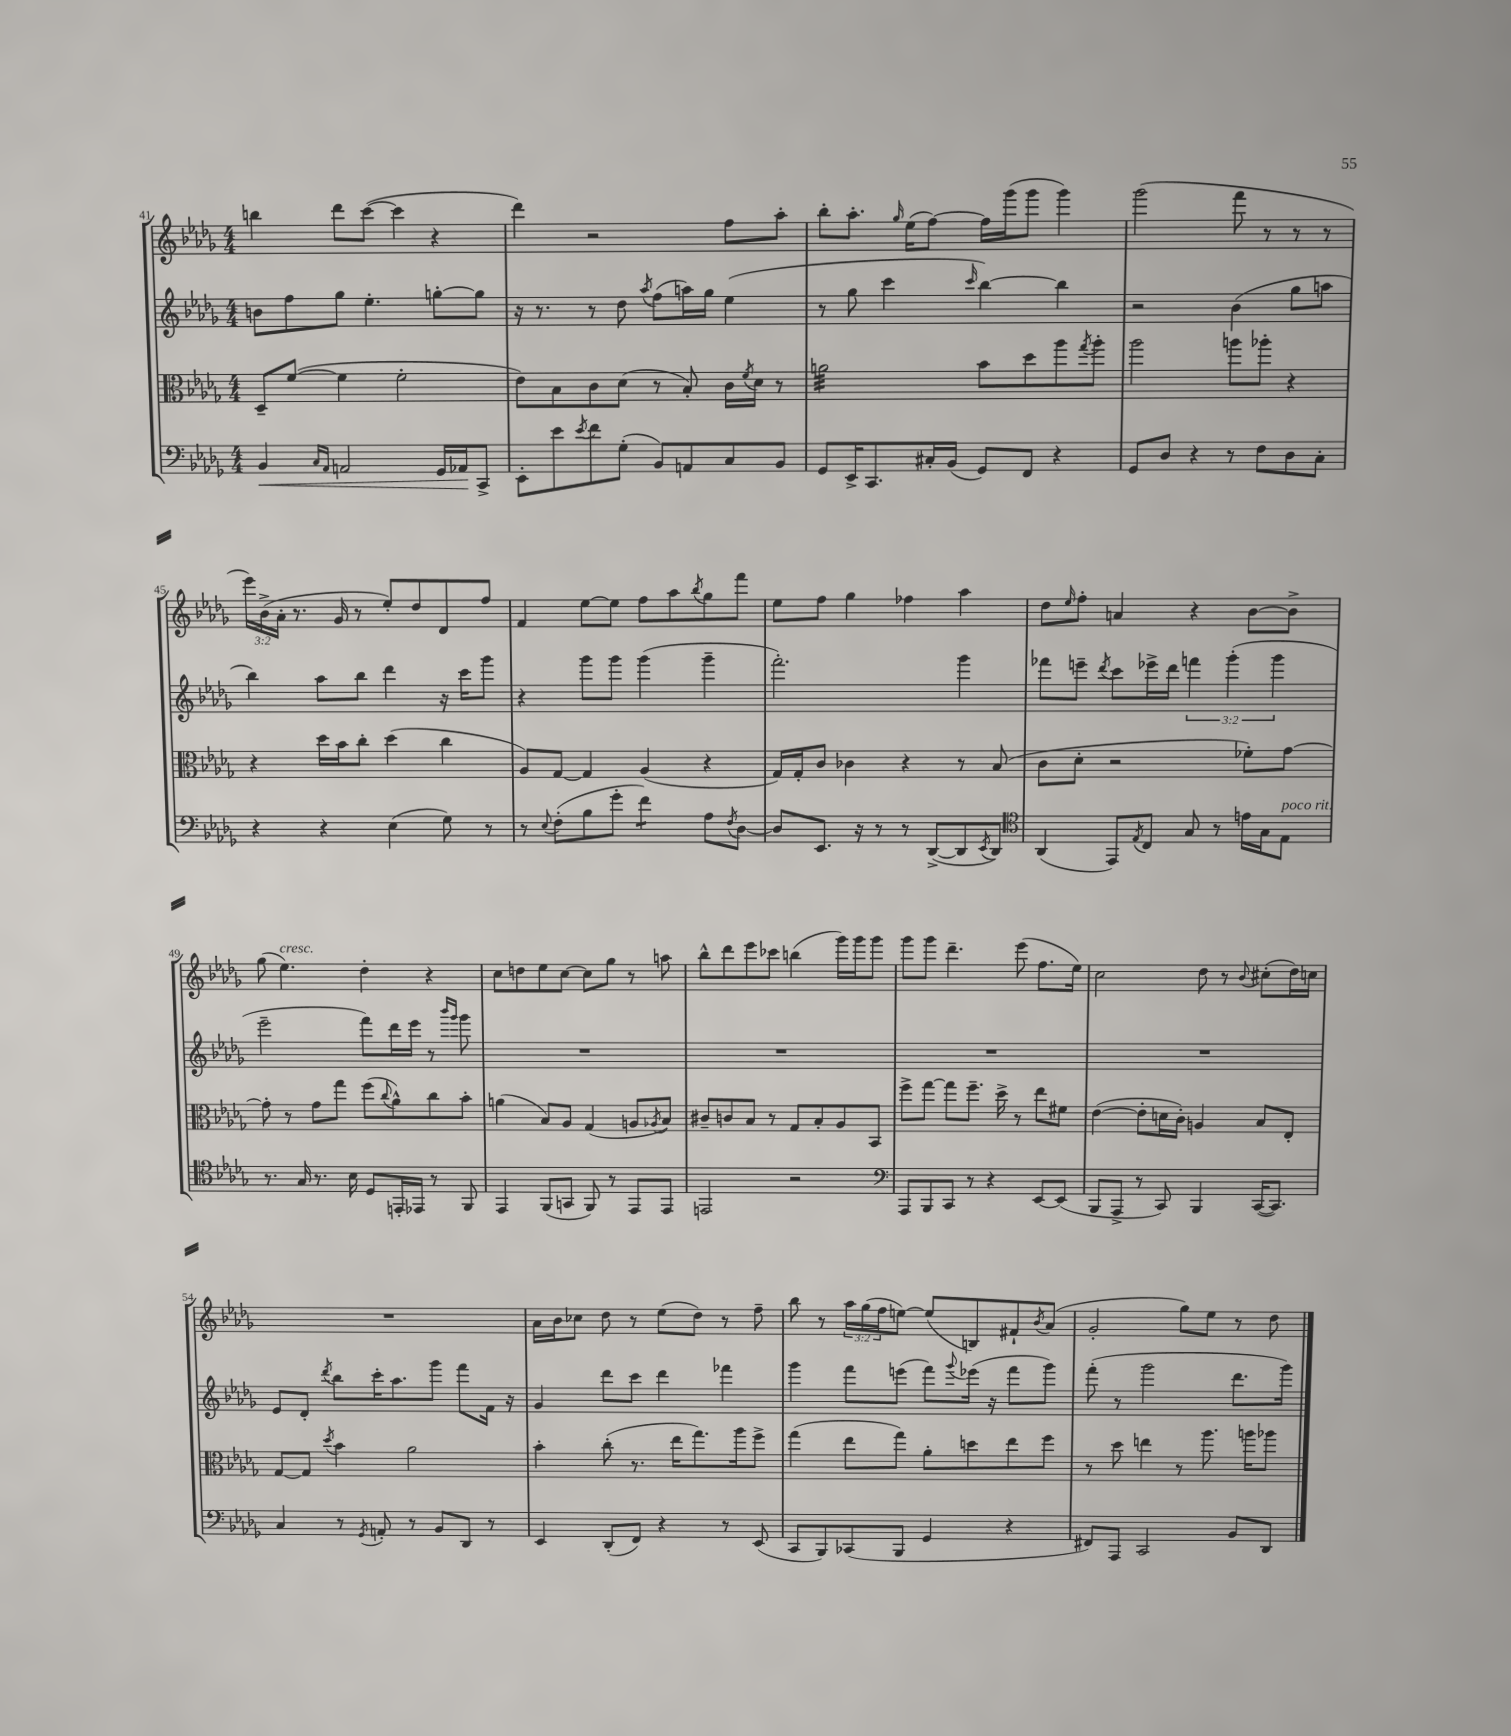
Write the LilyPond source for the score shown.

<<
\new StaffGroup <<
\new Staff = "s0" {
    \clef treble \key des \major \numericTimeSignature \time 4/4 \override Staff.TupletNumber.text = #tuplet-number::calc-fraction-text
    b''4 des'''8 c'''8~( c'''4 r4 |
    des'''4) r2 f''8 aes''8-. |
    bes''8-. aes''8.-. \grace { ges''16 } ees''16( f''8~) f''16 ges'''16( ges'''8 ges'''4) |
    ges'''2( f'''8 r8 r8 r8 |
    \tuplet 3/2 { ees'''16) bes'16->( aes'16-. } r8. ges'16 r8 ees''8-.) des''8 des'8 f''8 |
    f'4 ees''8~ ees''8 f''8 aes''8 \acciaccatura { bes''8 } ges''8 f'''8 |
    ees''8 f''8 ges''4 fes''4 aes''4 |
    des''8 \grace { ees''16 } f''8-. a'4 r4 bes'8~ bes'8-> |
    ges''8( ees''4.^\markup { \italic "cresc." }) des''4-. r4 |
    c''8 d''8 ees''8 c''8~ c''8 ges''8 r8 a''8 |
    bes''8-^ des'''8 ees'''8 ces'''8 b''4( ges'''16) ges'''16 ges'''8 |
    ges'''8 ges'''8 des'''4.-- ees'''8( f''8. ees''16) |
    c''2 des''8 r8 \appoggiatura { bes'8 } cis''8-.( des''16) c''16 |
    R1 |
    aes'16 bes'16 ces''8 des''8 r8 ees''8( des''8) r8 f''8-- |
    bes''8 r8 \tuplet 3/2 { aes''16 ges''16( f''16 } e''8~) e''8( b8) fis'8-! \acciaccatura { bes'8 } aes'8( |
    ges'2-. ges''8) ees''8 r8 des''8 \bar "|." |
}
\new Staff = "s1" {
    \clef treble \key des \major \numericTimeSignature \time 4/4 \override Staff.TupletNumber.text = #tuplet-number::calc-fraction-text
    b'8 f''8 ges''8 ees''4.-. g''8~-. g''8 |
    r16 r8. r8 des''8 \acciaccatura { aes''8 } f''8( a''16) ges''16 ees''4( |
    r8 ges''8 c'''4 \grace { c'''16 } bes''4~) bes''4 |
    r2 bes'4( ges''8 a''8 |
    bes''4) aes''8 bes''8 des'''4 r16 c'''16 ges'''8 |
    r4 ges'''8 ges'''8 ges'''4( ges'''4-- |
    f'''2.-.) ges'''4 |
    fes'''8 e'''8-- \acciaccatura { des'''8 } c'''8 ees'''16-> des'''16 \tuplet 3/2 { f'''4 ges'''4-.( ges'''4 } |
    ees'''2-- f'''8) des'''16 ees'''16 r8 \grace { bes'''16 ges'''16 } ges'''8 |
    R1 |
    R1 |
    R1 |
    R1 |
    ees'8 des'8-. \acciaccatura { des'''8 } bes''8 c'''16-. aes''8. ges'''8 f'''8 f'16 r16 |
    ges'4 des'''8 c'''8 des'''4 fes'''4 |
    ges'''4 f'''8 e'''8( f'''8) \appoggiatura { ges'''8 } ees'''16( r16 f'''8 ges'''8) |
    f'''8-.( r8 ges'''2 des'''8. ges'''16) \bar "|." |
}
\new Staff = "s2" {
    \clef alto \key des \major \numericTimeSignature \time 4/4
    des8-- f'8~( f'4 f'2-. |
    ees'8) bes8 c'8 des'8( r8 bes8-.) c'16 \acciaccatura { f'8 } des'16 r8 |
    a'2:32 bes'8 des''8 aes''8 \acciaccatura { ges''8 } aes''8-. |
    aes''2 a''8 aes''8-. r4 |
    r4 des''16 bes'16 c''8-. des''4( c''4 |
    aes8) ges8~ ges4 aes4( r4 |
    ges16) ges16-. c'8 ces'4 r4 r8 bes8( |
    c'8 des'8-. r2 fes'8-.) ges'8~ |
    ges'8-. r8 ges'8 ges''8 f''8( \appoggiatura { c''8 } aes'8-^) c''8 bes'8-. |
    a'4( bes8) aes8 ges4( a8 \acciaccatura { aes8 } bes8) |
    cis'8-- c'8 bes8 r8 ges8 bes8-. aes8 bes,8 |
    f''8-> ges''8~ ges''8 f''8.-- des''16-> r8 ees''8 fis'8 |
    ees'4~( ees'8-. d'16 c'16-.) a4 bes8 ees8-. |
    ges8~ ges8 \acciaccatura { des''8 } bes'4 aes'2 |
    bes'4-. c''8-.( r8. ees''16 ges''8.) aes''16 f''8-> |
    ges''4( ees''8 ges''8) aes'8-. d''8 ees''8 f''8 |
    r8 des''8 e''4 r8 aes''8. a''16 aes''8 \bar "|." |
}
\new Staff = "s3" {
    \clef bass \key des \major \numericTimeSignature \time 4/4
    bes,4\< \grace { c16 aes,16 } a,2 ges,16 aes,16\! c,8-> |
    ees,8-. ees'8 \acciaccatura { ees'8 } f'8 ges8-.( bes,8) a,8 c8 bes,8 |
    ges,8 ees,16-> c,8. cis16-. bes,16( ges,8) f,8 r4 |
    ges,8 des8 r4 r8 f8 des8 c8-. |
    r4 r4 ees4( ges8) r8 |
    r8 \appoggiatura { ees8 } f8-.( bes8 ges'8-. f'4:8) aes8 \acciaccatura { f8 } des8~ |
    des8 ees,8. r16 r8 r8 des,8~->( des,8 \acciaccatura { ees,8 } des,8) |
    \clef tenor aes,4( ees,8) \acciaccatura { ees8 } c8 ges8 r8 e'16 ges16 ees8^\markup { \italic "poco rit." } |
    r8. ges16 r8. bes16 des8 e,16-. ees,16 r8 f,8 |
    ees,4 f,8( g,8 f,8) r8 ees,8 ees,8 |
    e,2 r2 |
    \clef bass aes,,8 bes,,8 c,8 r8 r4 ees,8~ ees,8( |
    bes,,8 aes,,8-> r8 c,8) bes,,4 c,16~( c,8.) |
    c4 r8 \acciaccatura { ges,8 } a,8-. r8 bes,8 des,8 r8 |
    ees,4 des,8-.( f,8) r4 r8 ees,8( |
    c,8 bes,,8) ces,8( bes,,8 ges,4 r4 |
    fis,8) aes,,8 c,2 bes,8 des,8 \bar "|." |
}
>>
>>
\layout { \context { \Score currentBarNumber = #41 } }
